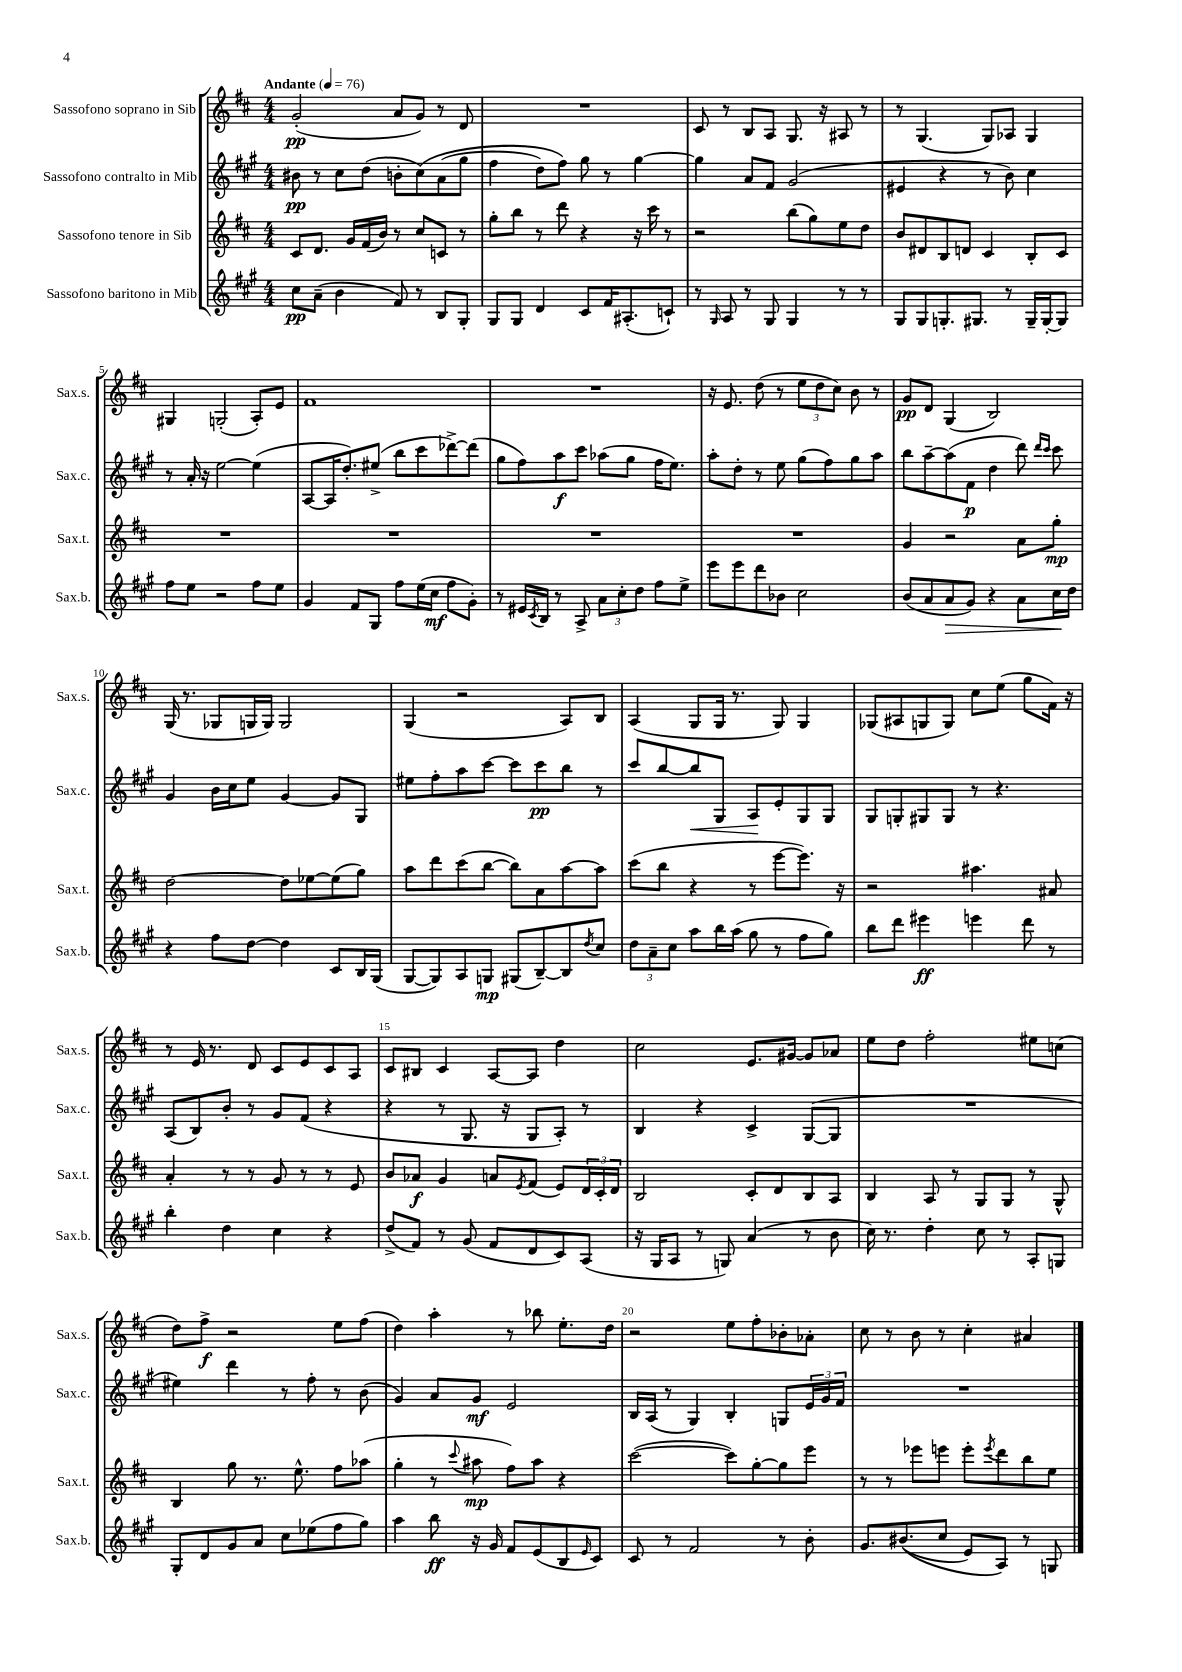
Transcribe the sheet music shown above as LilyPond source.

<<
\new StaffGroup <<
\new Staff = "s0" \with { instrumentName = "Sassofono soprano in Sib" shortInstrumentName = "Sax.s." } {
    \clef treble \key d \major \numericTimeSignature \time 4/4 \tempo "Andante" 4 = 76
    g'2-.\pp( a'8 g'8) r8 d'8 |
    R1 |
    cis'8 r8 b8 a8 g8. r16 ais8 r8 |
    r8 g4.( g8) aes8 g4 |
    gis4 g2-.( a8-.) e'8 |
    fis'1 |
    R1 |
    r16 e'8. d''8( r8 \tuplet 3/2 { e''8 d''8 cis''8) } b'8 r8 |
    g'8\pp d'8 g4( b2) |
    g16( r8. ges8 g16 g16) g2 |
    g4( r2 a8) b8 |
    a4( g8 g16 r8. g8) g4 |
    ges8( ais8 g8 g8) cis''8 e''8( g''8 fis'16) r16 |
    r8 e'16 r8. d'8 cis'8 e'8 cis'8 a8 |
    cis'8 bis8 cis'4 a8~ a8 d''4 |
    cis''2 e'8. gis'16~ gis'8 aes'8 |
    e''8 d''8 fis''2-. eis''8 c''8( |
    d''8) fis''8->\f r2 e''8 fis''8( |
    d''4) a''4-. r8 bes''8 e''8.-. d''16 |
    r2 e''8 fis''8-. bes'8-. aes'8-. |
    cis''8 r8 b'8 r8 cis''4-. ais'4 \bar "|." |
}
\new Staff = "s1" \with { instrumentName = "Sassofono contralto in Mib" shortInstrumentName = "Sax.c." } {
    \clef treble \key a \major \numericTimeSignature \time 4/4
    bis'8\pp r8 cis''8 d''8( b'8-. cis''8)\( a'8( gis''8 |
    fis''4 d''8) fis''8\) gis''8 r8 gis''4~ |
    gis''4 a'8 fis'8 gis'2( |
    eis'4 r4 r8 b'8) cis''4 |
    r8 a'16-. r16 e''2~ e''4( |
    a8~ a16 d''8.-.) eis''8->( b''8 cis'''8 des'''8~->) des'''8( |
    gis''8 fis''8) a''8\f cis'''8 aes''8( gis''8 fis''16 e''8.) |
    a''8-. d''8-. r8 e''8 gis''8( fis''8) gis''8 a''8 |
    b''8 a''8~-- a''8( fis'8\p d''4 d'''8) \grace { d'''16 cis'''16 } cis'''8 |
    gis'4 b'16 cis''16 e''8 gis'4~ gis'8 gis8 |
    eis''8 fis''8-. a''8 cis'''8~ cis'''8 cis'''8\pp b''8 r8 |
    cis'''8 b''8~ b''8\< gis8 a8\! e'8-. gis8 gis8 |
    gis8 g8-. gis8 gis8 r8 r4. |
    a8( b8) b'8-. r8 gis'8 fis'8( r4 |
    r4 r8 gis8. r16 gis8 a8-.) r8 |
    b4 r4 cis'4-> gis8~( gis8 |
    R1 |
    eis''4) d'''4 r8 fis''8-. r8 b'8( |
    gis'4) a'8 gis'8\mf e'2 |
    b16 a16( r8 gis4) b4-. g8 \tuplet 3/2 { e'16 gis'16 fis'16 } |
    R1 \bar "|." |
}
\new Staff = "s2" \with { instrumentName = "Sassofono tenore in Sib" shortInstrumentName = "Sax.t." } {
    \clef treble \key d \major \numericTimeSignature \time 4/4
    cis'8 d'8. g'16 fis'16( b'16) r8 cis''8 c'8 r8 |
    g''8-. b''8 r8 d'''8 r4 r16 cis'''16 r8 |
    r2 b''8( g''8) e''8 d''8 |
    b'8 dis'8 b8 d'8 cis'4 b8-. cis'8 |
    R1 |
    R1 |
    R1 |
    R1 |
    g'4 r2 a'8 g''8-.\mp |
    d''2~ d''8 ees''8~ ees''8( g''8) |
    a''8 d'''8 cis'''8( b''8~ b''8) a'8 a''8~ a''8 |
    cis'''8( b''8 r4 r8 e'''8~ e'''8.) r16 |
    r2 ais''4. ais'8 |
    a'4-. r8 r8 g'8 r8 r8 e'8 |
    b'8 aes'8\f g'4 a'8 \acciaccatura { e'8 } fis'8( e'8) \tuplet 3/2 { d'16 cis'16-. d'16 } |
    b2 cis'8-. d'8 b8 a8 |
    b4 a8 r8 g8 g8 r8 g8-^ |
    b4 g''8 r8. e''8.-^ fis''8 aes''8( |
    g''4-. r8 \appoggiatura { cis'''8 } ais''8\mp fis''8) ais''8 r4 |
    cis'''2~( cis'''8) g''8~-. g''8 e'''8 |
    r8 r8 ees'''8 e'''8 e'''8-. \acciaccatura { e'''8 } d'''8 b''8 e''8 \bar "|." |
}
\new Staff = "s3" \with { instrumentName = "Sassofono baritono in Mib" shortInstrumentName = "Sax.b." } {
    \clef treble \key a \major \numericTimeSignature \time 4/4
    cis''8\pp a'8--( b'4 fis'8) r8 b8 gis8-. |
    gis8 gis8 d'4 cis'8 fis'16 ais8.-.( c'8-!) |
    r8 \grace { gis16 } a8 r8 gis8 gis4 r8 r8 |
    gis8 gis8 g8.-. gis8. r8 gis16-- gis16~-. gis8 |
    fis''8 e''8 r2 fis''8 e''8 |
    gis'4 fis'8 gis8 fis''8 e''16( cis''16\mf fis''8 gis'8-.) |
    r8 eis'16 \acciaccatura { cis'8 } b16 r8 a8-> \tuplet 3/2 { a'8 cis''8-. d''8 } fis''8 e''8-> |
    e'''8 e'''8 d'''8 bes'8 cis''2 |
    b'8( a'8 a'8\> gis'8) r4 a'8 cis''16\! d''16 |
    r4 fis''8 d''8~ d''4 cis'8 b16 gis16( |
    gis8~ gis8) a8 g8\mp gis8( b8~--) b8 \acciaccatura { d''8 } cis''8 |
    \tuplet 3/2 { d''8 a'8-- cis''8 } a''8 b''16 a''16( gis''8 r8 fis''8 gis''8) |
    b''8 d'''8 eis'''4\ff e'''4 d'''8 r8 |
    b''4-. d''4 cis''4 r4 |
    d''8->( fis'8) r8 gis'8( fis'8 d'8 cis'8) a8( |
    r16 gis16 a8 r8 g8) a'4( r8 b'8 |
    cis''16) r8. d''4-. cis''8 r8 a8-. g8 |
    gis8-. d'8 gis'8 a'8 cis''8 ees''8( fis''8 gis''8) |
    a''4 b''8\ff r16 gis'16 fis'8 e'8( b8 \grace { e'16 } cis'8) |
    cis'8 r8 fis'2 r8 b'8-. |
    gis'8. bis'8.(\( cis''8 e'8) a8\) r8 g8 \bar "|." |
}
>>
>>
\layout { \context { \Score \override BarNumber.break-visibility = ##(#f #t #t) barNumberVisibility = #(every-nth-bar-number-visible 5) } }
